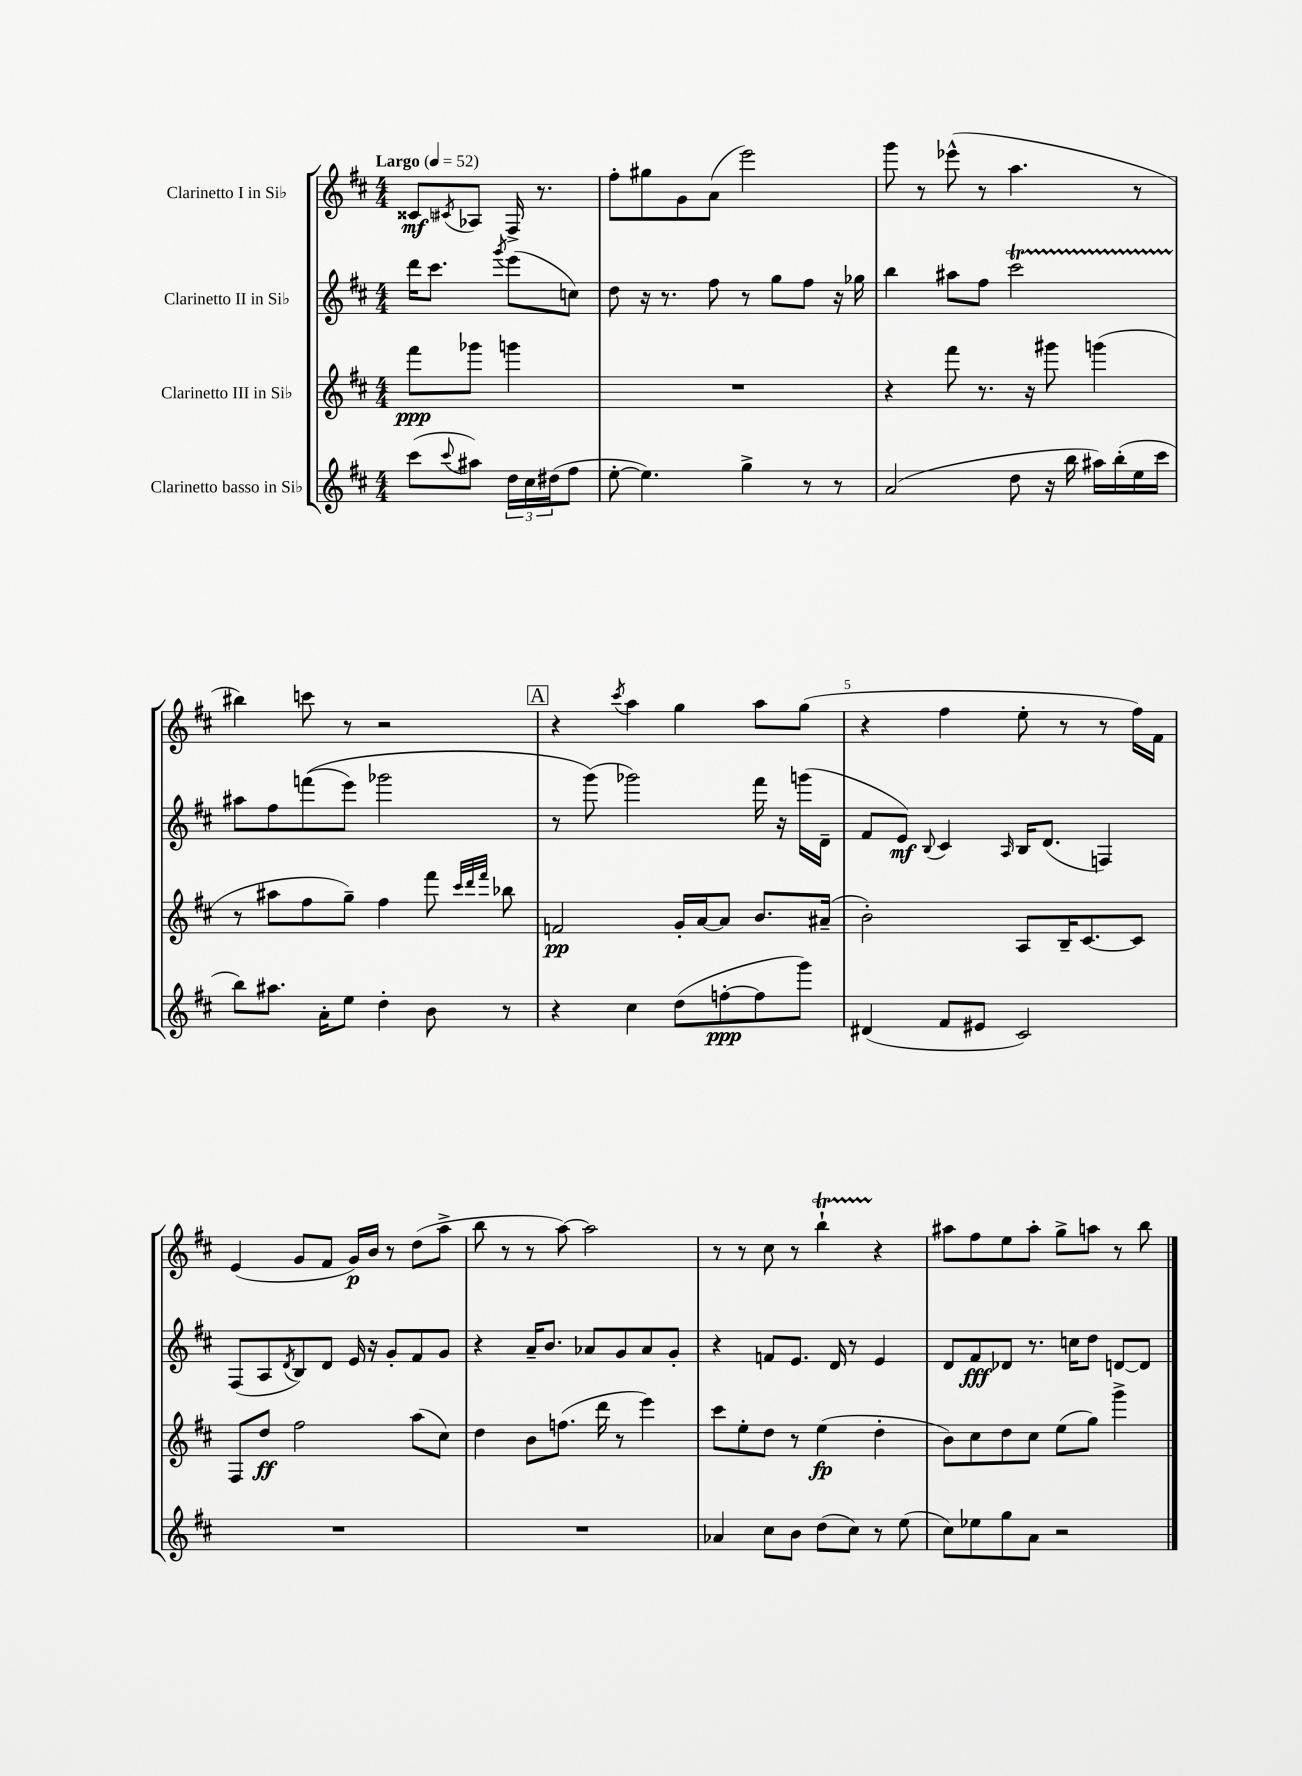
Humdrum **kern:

**kern	**dynam	**kern	**dynam	**kern	**dynam	**kern	**dynam
*part4	*part4	*part3	*part3	*part2	*part2	*part1	*part1
*staff4	*staff4	*staff3	*staff3	*staff2	*staff2	*staff1	*staff1
*I"Clarinetto basso in Si♭	*	*I"Clarinetto III in Si♭	*	*I"Clarinetto II in Si♭	*	*I"Clarinetto I in Si♭	*
*clefG2	*	*clefG2	*	*clefG2	*	*clefG2	*
*k[f#c#]	*	*k[f#c#]	*	*k[f#c#]	*	*k[f#c#]	*
*M4/4	*	*M4/4	*	*M4/4	*	*M4/4	*
*MM52	*	*MM52	*	*MM52	*	*MM52	*
=	=	=	=	=	=	=	=
!	!	!	!	!	!	!LO:TX:a:B:t=Largo	!
(8ccc#\L	.	8fff#\L	ppp	16ddd\KL	.	8c##X/L	mf
.	.	.	.	8.ccc#\J	.	.	.
8qqccc#/	.	.	.	.	.	8qc#X/	.
8aa#X\J)	.	8ggg-X\J	.	.	.	8A-X/J	.
.	.	.	.	8qggg/	.	.	.
24dd\LL	.	4gggn\	.	(8eee\L	.	16F#^/	.
24cc#\	.	.	.	.	.	.	.
.	.	.	.	.	.	8.r	.
(24dd#X\J	.	.	.	.	.	.	.
8ff#\J	.	.	.	8ccn\J)	.	.	.
=1	=1	=1	=1	=1	=1	=1	=1
[8ee'\	.	1r	.	8dd\	.	8ff#'\L	.
4.ee\])	.	.	.	16r	.	8gg#X\	.
.	.	.	.	8.r	.	.	.
.	.	.	.	.	.	8g\	.
.	.	.	.	8ff#\	.	(8a\J	.
4gg^\	.	.	.	8r	.	2eee\)	.
.	.	.	.	8gg\L	.	.	.
8r	.	.	.	8ff#\J	.	.	.
8r	.	.	.	16r	.	.	.
.	.	.	.	16gg-X\	.	.	.
=2	=2	=2	=2	=2	=2	=2	=2
(2a/	.	4r	.	4bb\	.	8ggg\	.
.	.	.	.	.	.	8r	.
.	.	8fff#\	.	8aa#X\L	.	(8eee-X^^\	.
.	.	8.r	.	8ff#\J	.	8r	.
8dd\	.	.	.	2ccc#t\	.	4.aa\	.
.	.	16r	.	.	.	.	.
16r	.	8ggg#X\	.	.	.	.	.
16bb\	.	.	.	.	.	.	.
16aa#X\LL)	.	(4gggn\	.	.	.	.	.
(16bb'\	.	.	.	.	.	.	.
16ee\	.	.	.	.	.	8r	.
16ccc#\JJ	.	.	.	.	.	.	.
!!LO:LB:g=z
=3	=3	=3	=3	=3	=3	=3	=3
8bb\L)	.	8r	.	8aa#X\L	.	4bb#X\)	.
8.aa#X\J	.	8aa#X\L	.	8ff#\	.	.	.
.	.	8ff#\	.	((8fffn\	.	8cccn\	.
16a'\KL	.	.	.	.	.	.	.
8ee\J	.	8gg~\J)	.	8eee\J)	.	8r	.
4dd'\	.	4ff#\	.	2ggg-X\	.	2r	.
8b\	.	8fff#\	.	.	.	.	.
.	.	32qqccc#/LLL	.	.	.	.	.
.	.	32qqddd/	.	.	.	.	.
.	.	32qqfff#/JJJ	.	.	.	.	.
8r	.	8bb-X\	.	.	.	.	.
!!LO:REH:place=s1:t=A
=4	=4	=4	=4	=4	=4	=4	=4
4r	.	2fn/	pp	8r	.	4r	.
.	.	.	.	(8ggg\)	.	.	.
.	.	.	.	.	.	8qccc#/	.
4cc#\	.	.	.	2ggg-X\)	.	4aa\	.
(8dd\L	.	16g'/LL	.	.	.	4gg\	.
.	.	[16a/J	.	.	.	.	.
[8ffn'\	ppp	8a/J]	.	.	.	.	.
8ff\]	.	8.b/L	.	16fff#\	.	8aa\L	.
.	.	.	.	16r	.	.	.
8ggg\J)	.	.	.	(16gggn\LL	.	(8gg\J	.
.	.	(16a#X~/Jk	.	16d~\JJ	.	.	.
=5	=5	=5	=5	=5	=5	=5	=5
(4d#X/	.	2b'\)	.	8f#/L	.	4r	.
.	.	.	.	8e/J)	mf	.	.
.	.	.	.	8qqB/	.	.	.
8f#/L	.	.	.	4c#/	.	4ff#\	.
8e#X/J	.	.	.	.	.	.	.
.	.	.	.	16qqA/	.	.	.
2c#/)	.	8A/L	.	16B/KL	.	8ee'\	.
.	.	.	.	(8.d/J	.	.	.
.	.	16B~/K	.	.	.	8r	.
.	.	[8.c#/	.	.	.	.	.
.	.	.	.	4Fn/)	.	8r	.
.	.	8c#/J]	.	.	.	16ff#\LL)	.
.	.	.	.	.	.	16f#\JJ	.
!!LO:LB:g=z
=6	=6	=6	=6	=6	=6	=6	=6
1r	.	8F#/L	.	(8F#/L	.	(4e/	.
.	.	8dd/J	ff	8A/	.	.	.
.	.	.	.	8qd/	.	.	.
.	.	2ff#\	.	8B/)	.	8g/L	.
.	.	.	.	8d/J	.	8f#/J	.
.	.	.	.	16e/	.	16g/LL)	p
.	.	.	.	16r	.	16b/JJ	.
.	.	.	.	8g'/L	.	8r	.
.	.	(8aa\L	.	8f#/	.	(8dd\L	.
.	.	8cc#\J)	.	8g/J	.	8aa^\J	.
=7	=7	=7	=7	=7	=7	=7	=7
1r	.	4dd\	.	4r	.	8bb\	.
.	.	.	.	.	.	8r	.
.	.	8b\L	.	16a~/KL	.	8r	.
.	.	.	.	8.b/J	.	.	.
.	.	(8.ffn\J	.	.	.	[8aa\)	.
.	.	.	.	8a-X/L	.	2aa\]	.
.	.	16ddd\	.	.	.	.	.
.	.	8r	.	8g/	.	.	.
.	.	4eee\)	.	8a-/	.	.	.
.	.	.	.	8g'/J	.	.	.
=8	=8	=8	=8	=8	=8	=8	=8
4a-X/	.	8ccc#\L	.	4r	.	8r	.
.	.	8ee'\	.	.	.	8r	.
8cc#\L	.	8dd\J	.	8fn/L	.	8cc#\	.
8b\J	.	8r	.	8.e/J	.	8r	.
(8dd\L	.	(4ee\	fp	.	.	4bbT`\	.
.	.	.	.	16d/	.	.	.
8cc#\J)	.	.	.	8r	.	.	.
8r	.	4dd'\	.	4e/	.	4r	.
(8ee\	.	.	.	.	.	.	.
=9	=9	=9	=9	=9	=9	=9	=9
8cc#\L)	.	8b\L)	.	8d/L	.	8aa#X\L	.
8ee-X\	.	8cc#\	.	8f#/	fff	8ff#\	.
8gg\	.	8dd\	.	8d-X/J	.	8ee\	.
8a\J	.	8cc#\J	.	8.r	.	8aa#'\J	.
2r	.	(8ee\L	.	.	.	8gg^\L	.
.	.	.	.	16ccn\KL	.	.	.
.	.	8gg\J)	.	8dd\J	.	8aan\J	.
.	.	4ggg^\	.	[8dn/L	.	8r	.
.	.	.	.	8d/J]	.	8bb\	.
==	==	==	==	==	==	==	==
*-	*-	*-	*-	*-	*-	*-	*-
